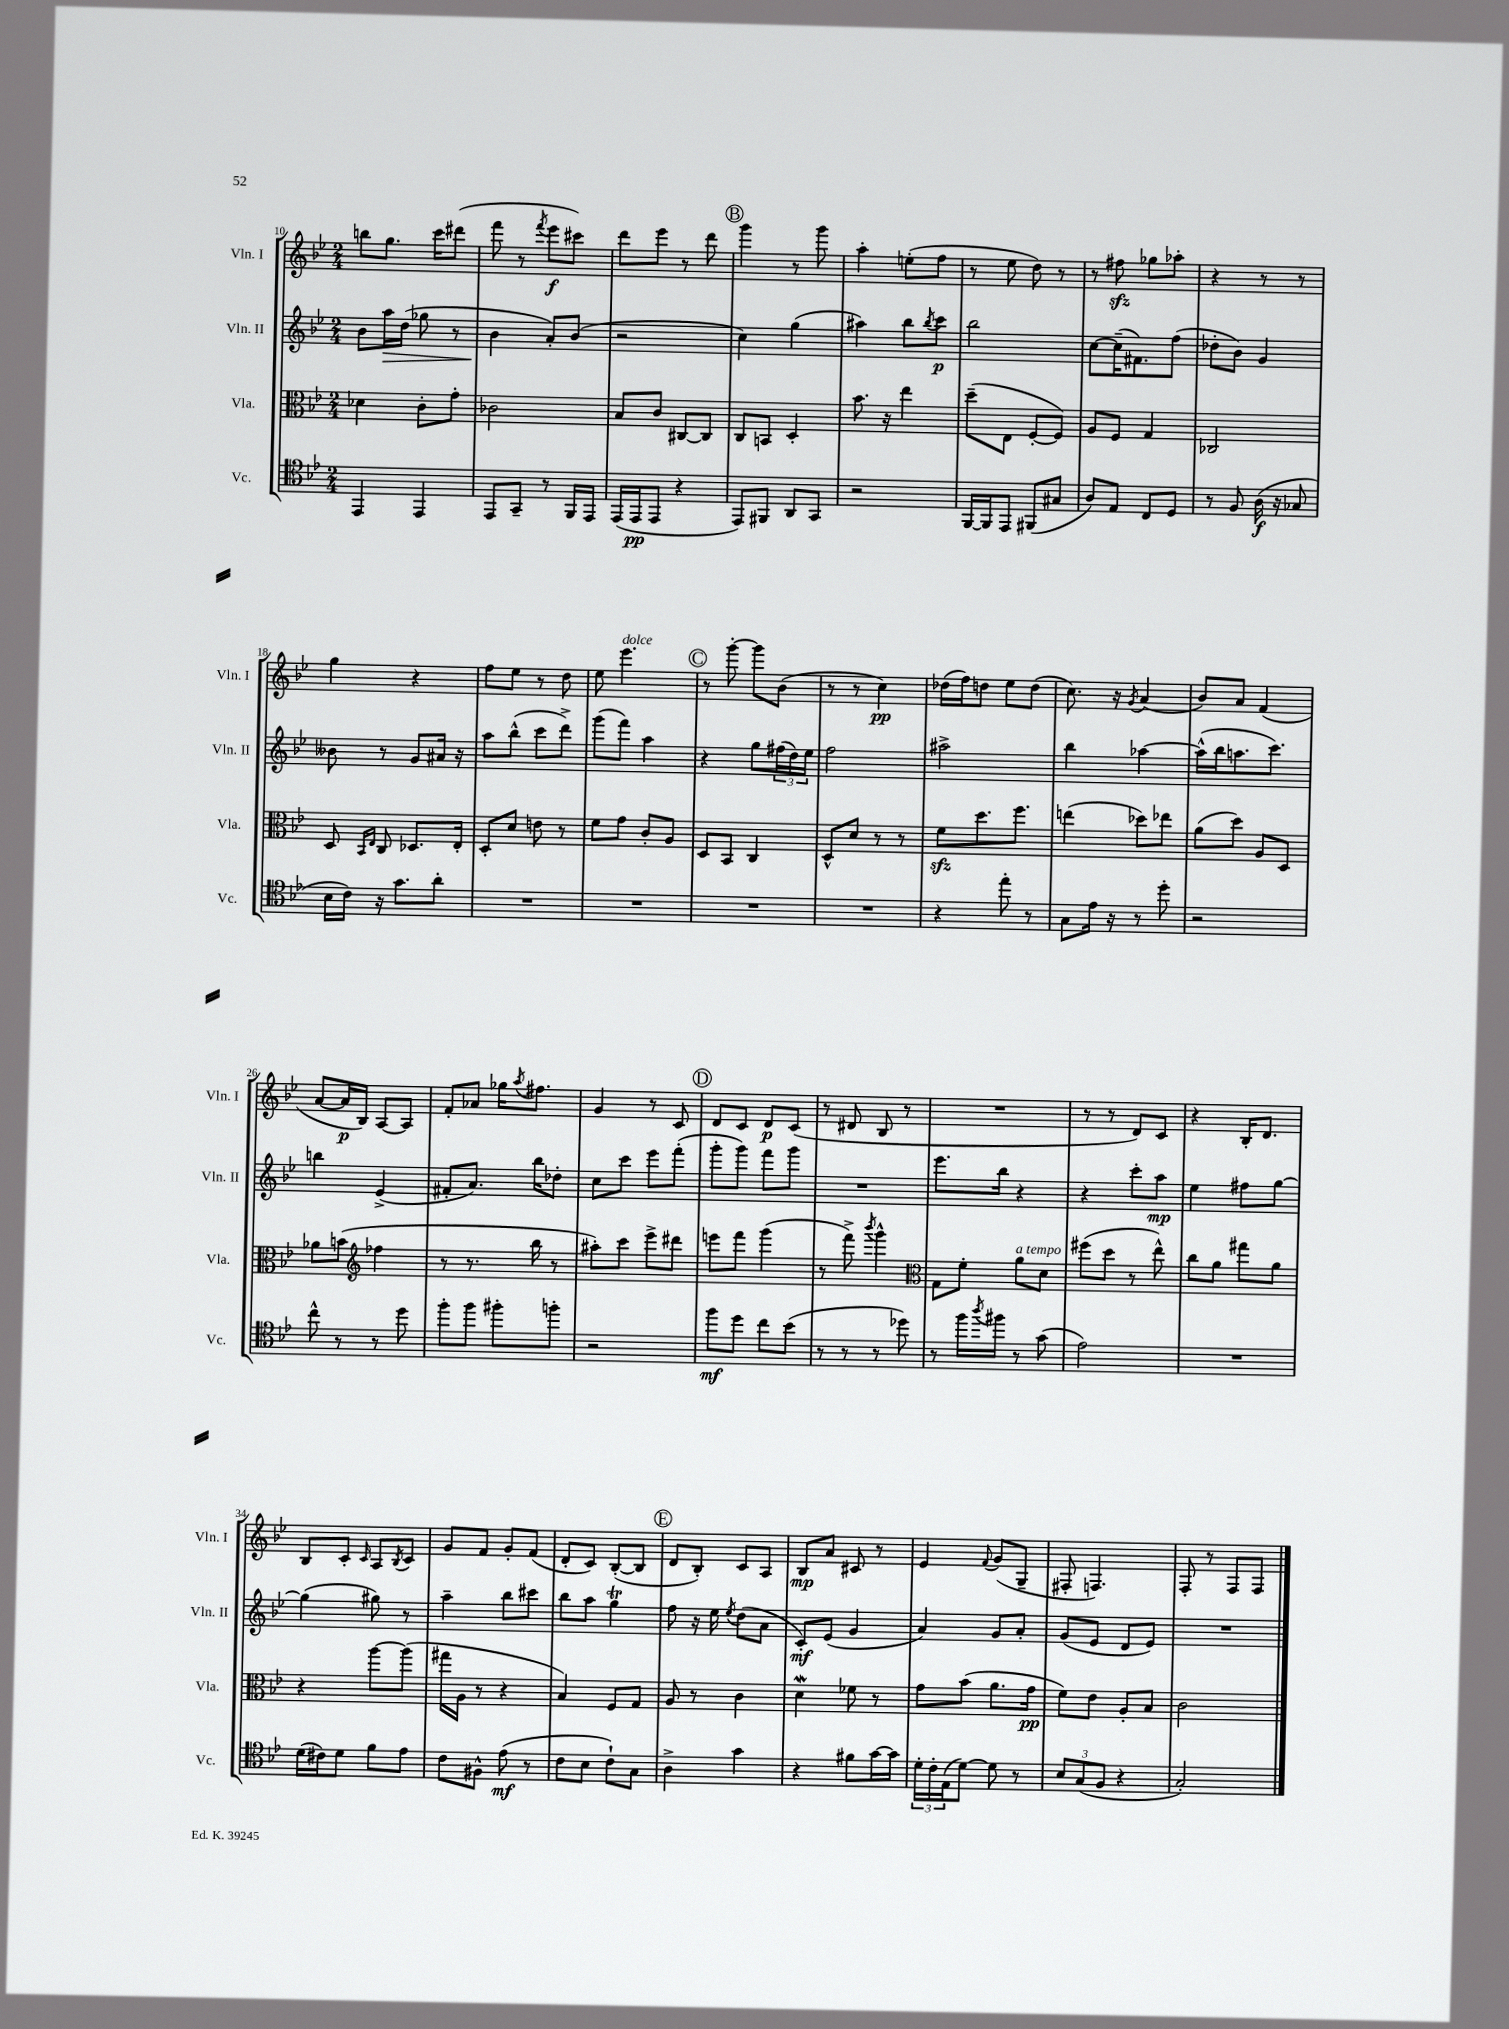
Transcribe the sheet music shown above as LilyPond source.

<<
\new StaffGroup <<
\new Staff = "s0" \with { instrumentName = "Vln. I" shortInstrumentName = "Vln. I" } {
    \clef treble \key bes \major \numericTimeSignature \time 2/4
    b''8 g''8. c'''16 dis'''8( |
    f'''8 r8 \acciaccatura { f'''8 } ees'''8\f cis'''8) |
    d'''8 ees'''8 r8 d'''8 |
    \mark \markup { \circle "B" } g'''4 r8 g'''8 |
    a''4-. e''8-.( f''8 |
    r8 ees''8 d''8) r8 |
    r8 fis''8\sfz ges''8 aes''8-. |
    r4 r8 r8 |
    g''4 r4 |
    f''8 ees''8 r8 d''8 |
    ees''8 ees'''4.^\markup { \italic "dolce" } |
    \mark \markup { \circle "C" } r8 g'''8~-. g'''8 bes'8( |
    r8 r8 c''4\pp) |
    des''16( f''16) d''8 ees''8 d''8( |
    c''8.) r16 \acciaccatura { g'8 } a'4( |
    bes'8) a'8 f'4( |
    a'8~ a'16\p bes16) a8~ a8 |
    f'8-. aes'8 ges''16 \acciaccatura { a''8 } fis''8. |
    g'4 r8 c'8 |
    \mark \markup { \circle "D" } d'8 c'8 d'8\p c'8( |
    r8 dis'8 bes8 r8 |
    R2 |
    r8 r8 d'8) c'8 |
    r4 bes16-. d'8. |
    bes8 c'8-. \grace { c'16 } a8 \acciaccatura { bes8 } c'8 |
    g'8 f'8 g'8-. f'8( |
    d'8-. c'8) bes8~-.( bes8 |
    \mark \markup { \circle "E" } d'8 bes8-.) c'8 a8 |
    bes8\mp a'8 cis'8 r8 |
    ees'4 \appoggiatura { f'8 } g'8( g8-- |
    fis8-. f4.) |
    f8-. r8 f8 f8 \bar "|." |
}
\new Staff = "s1" \with { instrumentName = "Vln. II" shortInstrumentName = "Vln. II" } {
    \clef treble \key bes \major \numericTimeSignature \time 2/4
    bes'8 a''16\> d''16( ges''8 r8 |
    bes'4\! a'8-.) bes'8( |
    r2 |
    \mark \markup { \circle "B" } c''4) g''4( |
    ais''4) bes''8 \acciaccatura { bes''8 } c'''8\p |
    bes''2 |
    c''8~ c''16--( fis'8.) f''8( |
    des''8-. bes'8) g'4 |
    beses'8 r8 g'8 ais'16 r16 |
    a''8 bes''8-^( c'''8 d'''8->) |
    g'''8( f'''8) a''4 |
    \mark \markup { \circle "C" } r4 g''8 \tuplet 3/2 { fis''16( d''16) ees''16 } |
    f''2 |
    ais''2-> |
    bes''4 aes''4~ |
    aes''16-^( bes''16 a''8. c'''8.) |
    b''4 ees'4->( |
    fis'8-. a'8.) bes''16 des''8-. |
    c''8 c'''8 ees'''8 f'''8-.( |
    \mark \markup { \circle "D" } g'''8-. g'''8) f'''8 g'''8 |
    R2 |
    ees'''8. bes''16 r4 |
    r4 c'''8-. a''8\mp |
    ees''4 fis''8 g''8~ |
    g''4( gis''8) r8 |
    a''4-- bes''8 cis'''8 |
    bes''8 a''8 g''4\trill |
    \mark \markup { \circle "E" } f''8 r16 ees''16 \acciaccatura { ees''8 } d''8( a'8 |
    c'8-.\mf) ees'8( g'4 |
    a'4) g'8 a'8-. |
    g'8( ees'8 d'8 ees'8) |
    R2 \bar "|." |
}
\new Staff = "s2" \with { instrumentName = "Vla." shortInstrumentName = "Vla." } {
    \clef alto \key bes \major \numericTimeSignature \time 2/4
    des'4 c'8-. g'8-. |
    ces'2 |
    bes8 c'8 cis8~ cis8 |
    \mark \markup { \circle "B" } c8 b,8 d4-. |
    bes'8. r16 ees''4 |
    d''8--( ees8 f8~-. f8) |
    a8 f8 g4 |
    ces2 |
    d8 \grace { bes,16 ees16 } c8 des8. ees16-. |
    d8-. d'8 e'8 r8 |
    f'8 g'8 c'8-. a8 |
    \mark \markup { \circle "C" } d8 bes,8 c4 |
    d8-^ d'8 r8 r8 |
    f'8\sfz d''8. f''8. |
    e''4( des''8) ees''8 |
    a'8( d''8) a8 d8 |
    aes'8 b'8( \clef treble fes''4 |
    r8 r8. bes''16 r8 |
    ais''8-.) c'''8 ees'''8-> dis'''8 |
    \mark \markup { \circle "D" } e'''8 f'''8 g'''4( |
    r8 f'''8->) \acciaccatura { bes'''8 } g'''4-^ |
    \clef alto g8 f'8-. a'8^\markup { \italic "a tempo" } d'8 |
    fis''8( d''8 r8 ees''8-^) |
    c''8 a'8 gis''8 a'8 |
    r4 a''8~ a''8( |
    gis''16 a16 r8 r4 |
    bes4) f8 g8 |
    \mark \markup { \circle "E" } a8 r8 c'4 |
    d'4\mordent fes'8 r8 |
    g'8 bes'8( a'8. g'16\pp |
    f'8) ees'8 a8-. bes8 |
    c'2 \bar "|." |
}
\new Staff = "s3" \with { instrumentName = "Vc." shortInstrumentName = "Vc." } {
    \clef tenor \key bes \major \numericTimeSignature \time 2/4
    ees,4 ees,4 |
    ees,8 g,8-- r8 f,16 ees,16 |
    ees,16( ees,16\pp ees,8 r4 |
    \mark \markup { \circle "B" } ees,8) fis,8 a,8 g,8 |
    r2 |
    f,16~ f,16 ees,8 fis,8( gis8 |
    a8) ees8 c8 d8 |
    r8 f8 a16\f( r16 ges8 |
    bes16 c'16) r16 g'8. a'8-. |
    R2 |
    R2 |
    \mark \markup { \circle "C" } R2 |
    R2 |
    r4 ees''8-. r8 |
    g8 ees'16 r16 r8 d''8-. |
    r2 |
    c''8-^ r8 r8 d''8 |
    f''8-. f''8 fis''8-. f''8-. |
    r2 |
    \mark \markup { \circle "D" } f''8\mf d''8 c''8 bes'8( |
    r8 r8 r8 des''8) |
    r8 f''16 \acciaccatura { a''8 } fis''16 r8 g'8( |
    ees'2) |
    R2 |
    d'16( cis'16) d'8 f'8 ees'8 |
    c'8 fis8-^ ees'8\mf( r8 |
    c'8 bes8 c'8-!) g8 |
    \mark \markup { \circle "E" } a4-> g'4 |
    r4 fis'8 g'16~ g'16 |
    \tuplet 3/2 { d'16-. c'16-. ees16( } d'8~) d'8 r8 |
    \tuplet 3/2 { bes8 g8( f8 } r4 |
    g2-.) \bar "|." |
}
>>
>>
\layout { \context { \Score currentBarNumber = #10 } }
